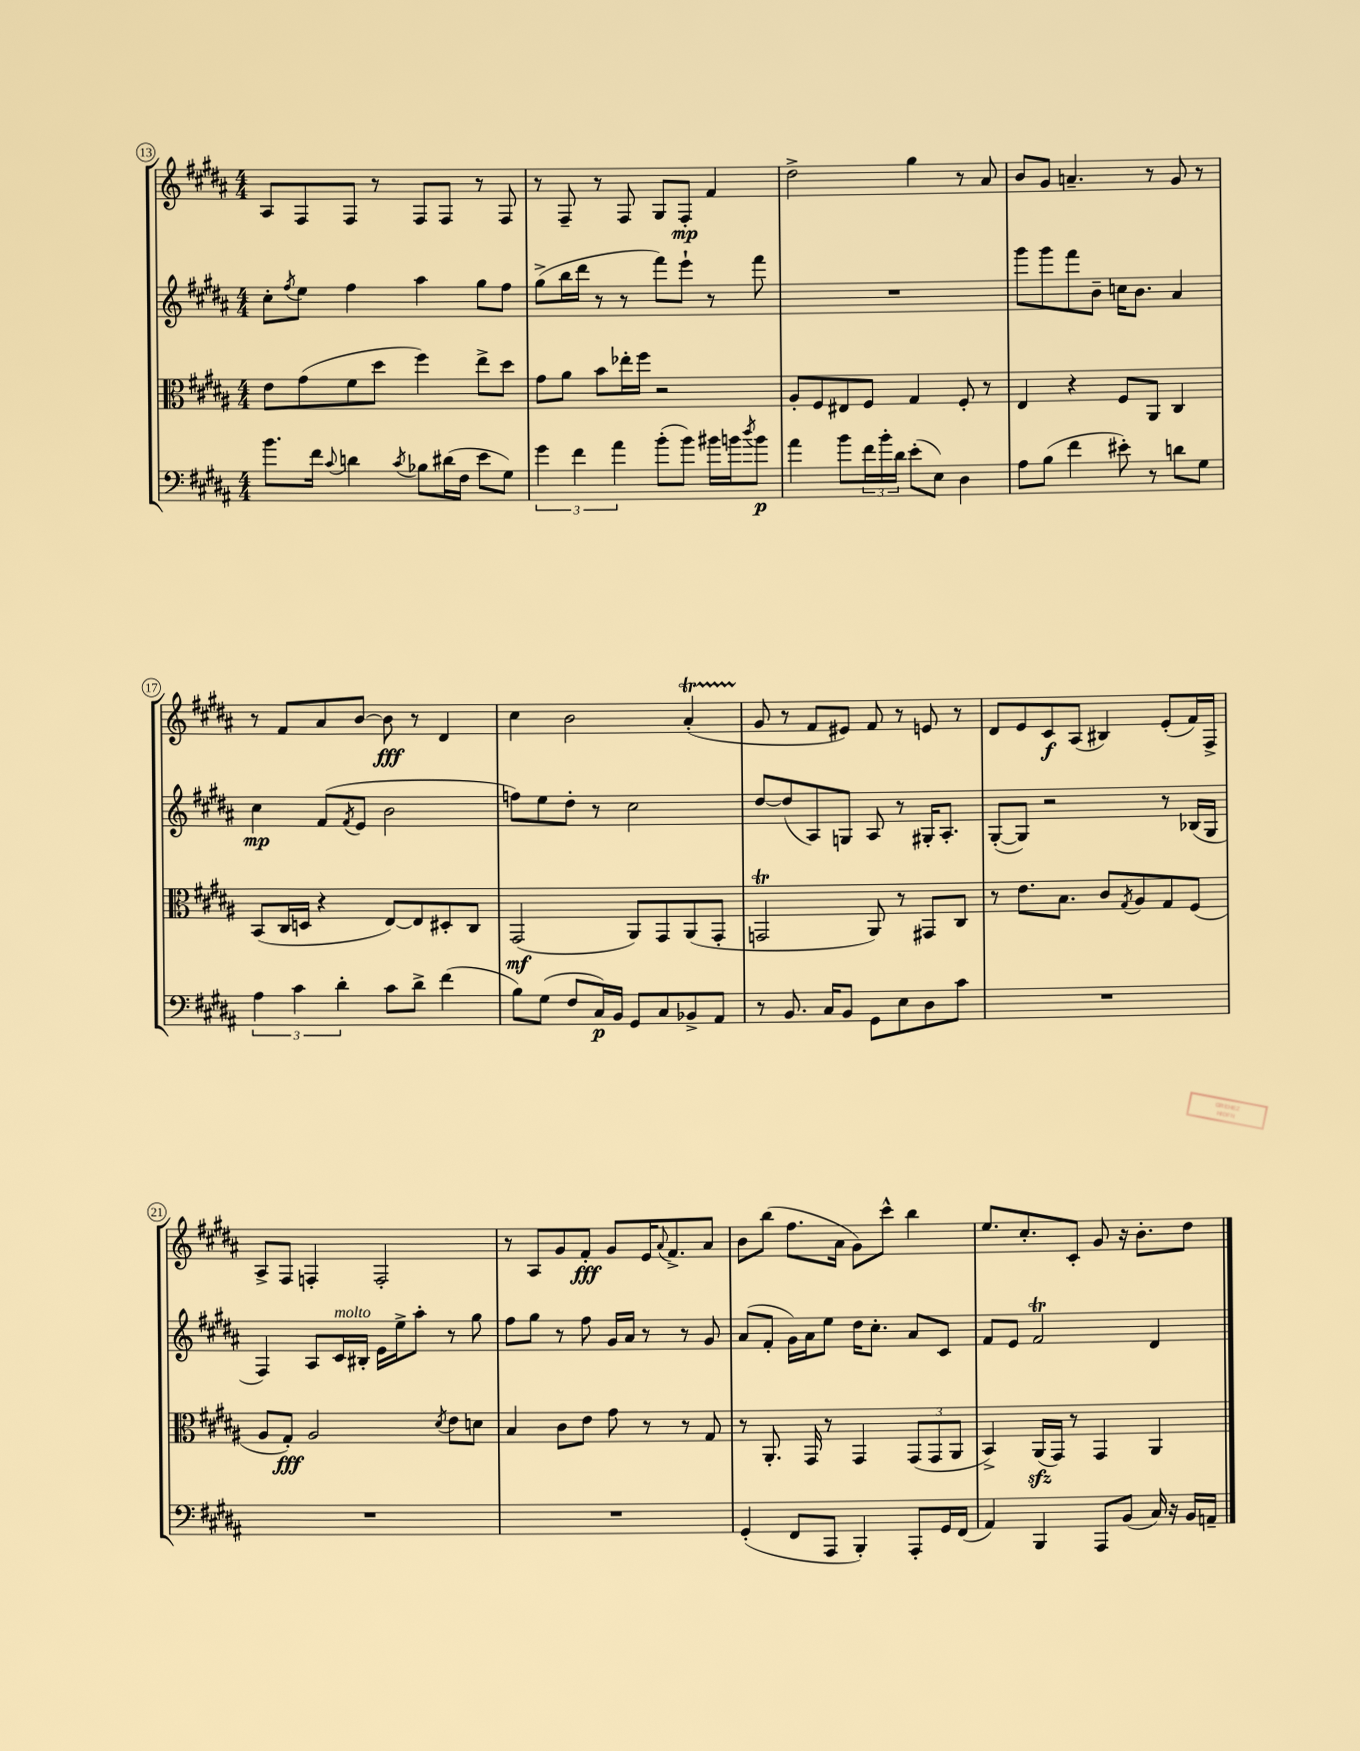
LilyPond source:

<<
\new StaffGroup <<
\new Staff = "s0" {
    \clef treble \key b \major \numericTimeSignature \time 4/4
    ais8 fis8 fis8 r8 fis8 fis8 r8 fis8 |
    r8 fis8-- r8 fis8 gis8 fis8-.\mp fis'4 |
    dis''2-> gis''4 r8 ais'8 |
    b'8 gis'8 a'4.-- r8 gis'8 r8 |
    r8 fis'8 ais'8 b'8~ b'8\fff r8 dis'4 |
    cis''4 b'2 ais'4-.\startTrillSpan( |
    gis'8\stopTrillSpan r8 fis'8 eis'8) fis'8 r8 e'8 r8 |
    dis'8 e'8 cis'8\f ais8( bis4) e'8-.( fis'16) fis16-> |
    ais8-> fis8 f4-. f2-. |
    r8 ais8 gis'8 fis'8-.\fff gis'8 e'16 \appoggiatura { ais'8 } fis'8.-> ais'8 |
    b'8 b''8( fis''8. ais'16 gis'8) cis'''8-^ b''4 |
    e''8. cis''8.-. cis'8-. gis'8 r16 b'8.-. dis''8 \bar "|." |
}
\new Staff = "s1" {
    \clef treble \key b \major \numericTimeSignature \time 4/4
    cis''8-. \acciaccatura { fis''8 } e''8 fis''4 ais''4 gis''8 fis''8 |
    gis''8->( b''16 dis'''16 r8 r8 fis'''8) e'''8-! r8 fis'''8 |
    R1 |
    gis'''8 gis'''8 fis'''8 b'8-- c''16 b'8. ais'4 |
    cis''4\mp fis'8( \acciaccatura { fis'8 } e'8 b'2 |
    f''8) e''8 dis''8-. r8 cis''2 |
    dis''8~ dis''8( ais8) g8 ais8 r8 gis16-. ais8.-. |
    gis8~-.( gis8) r2 r8 bes16( gis16 |
    fis4) ais8 cis'16^\markup { \italic "molto" } bis16-. e'16 e''16-> ais''8-. r8 gis''8 |
    fis''8 gis''8 r8 fis''8 gis'16 ais'16 r8 r8 gis'8 |
    ais'8( fis'8-. gis'16) ais'16 e''8 dis''16 cis''8.-. ais'8 cis'8 |
    fis'8 e'8 fis'2\trill dis'4 \bar "|." |
}
\new Staff = "s2" {
    \clef alto \key b \major \numericTimeSignature \time 4/4
    e'8 gis'8( fis'8 dis''8 fis''4) e''8-> dis''8 |
    gis'8 ais'8 b'8 ees''16-. fis''16 r2 |
    ais8-. fis8 eis8 fis8 gis4 fis8-. r8 |
    e4 r4 fis8 ais,8 cis4 |
    b,8( cis16 d16 r4 e8~) e8 dis8-. cis8 |
    gis,2\mf( ais,8) gis,8 ais,8( gis,8-. |
    g,2\trill ais,8) r8 gis,8 cis8 |
    r8 e'8. b8. cis'8 \acciaccatura { gis8 } ais8 gis8 fis8( |
    ais8 gis8-.\fff) ais2 \acciaccatura { dis'8 } e'8 d'8 |
    b4 cis'8 e'8 gis'8 r8 r8 gis8 |
    r8 ais,8.-. gis,16 r8 gis,4 \tuplet 3/2 { gis,8( gis,8 ais,8 } |
    b,4->) ais,16\sfz( gis,16) r8 gis,4 ais,4 \bar "|." |
}
\new Staff = "s3" {
    \clef bass \key b \major \numericTimeSignature \time 4/4
    b'8. fis'16 \appoggiatura { cis'8 } d'4 \acciaccatura { cis'8 } bes8 dis'16( fis16 e'8 gis8) |
    \tuplet 3/2 { gis'4 fis'4 ais'4 } b'8-.( b'8) bis'16 b'16 \acciaccatura { dis''8 } b'8\p |
    ais'4 b'8 \tuplet 3/2 { fis'16 b'16-. dis'16 } e'8-.( e8) dis4 |
    ais8 b8( fis'4 eis'8-.) r8 d'8 gis8 |
    \tuplet 3/2 { ais4 cis'4 dis'4-. } cis'8 dis'8-> fis'4( |
    b8) gis8( fis8 cis16\p) b,16 gis,8 cis8 bes,8-> ais,8 |
    r8 b,8. cis16 b,8 gis,8 e8 dis8 cis'8 |
    R1 |
    R1 |
    R1 |
    gis,4-.( fis,8 ais,,8 b,,4-.) ais,,8-. gis,16 fis,16( |
    ais,4) b,,4 ais,,8 b,8( cis16) r16 b,16 a,16-- \bar "|." |
}
>>
>>
\layout { \context { \Score currentBarNumber = #13 \override BarNumber.stencil = #(make-stencil-circler 0.1 0.3 ly:text-interface::print) } }
